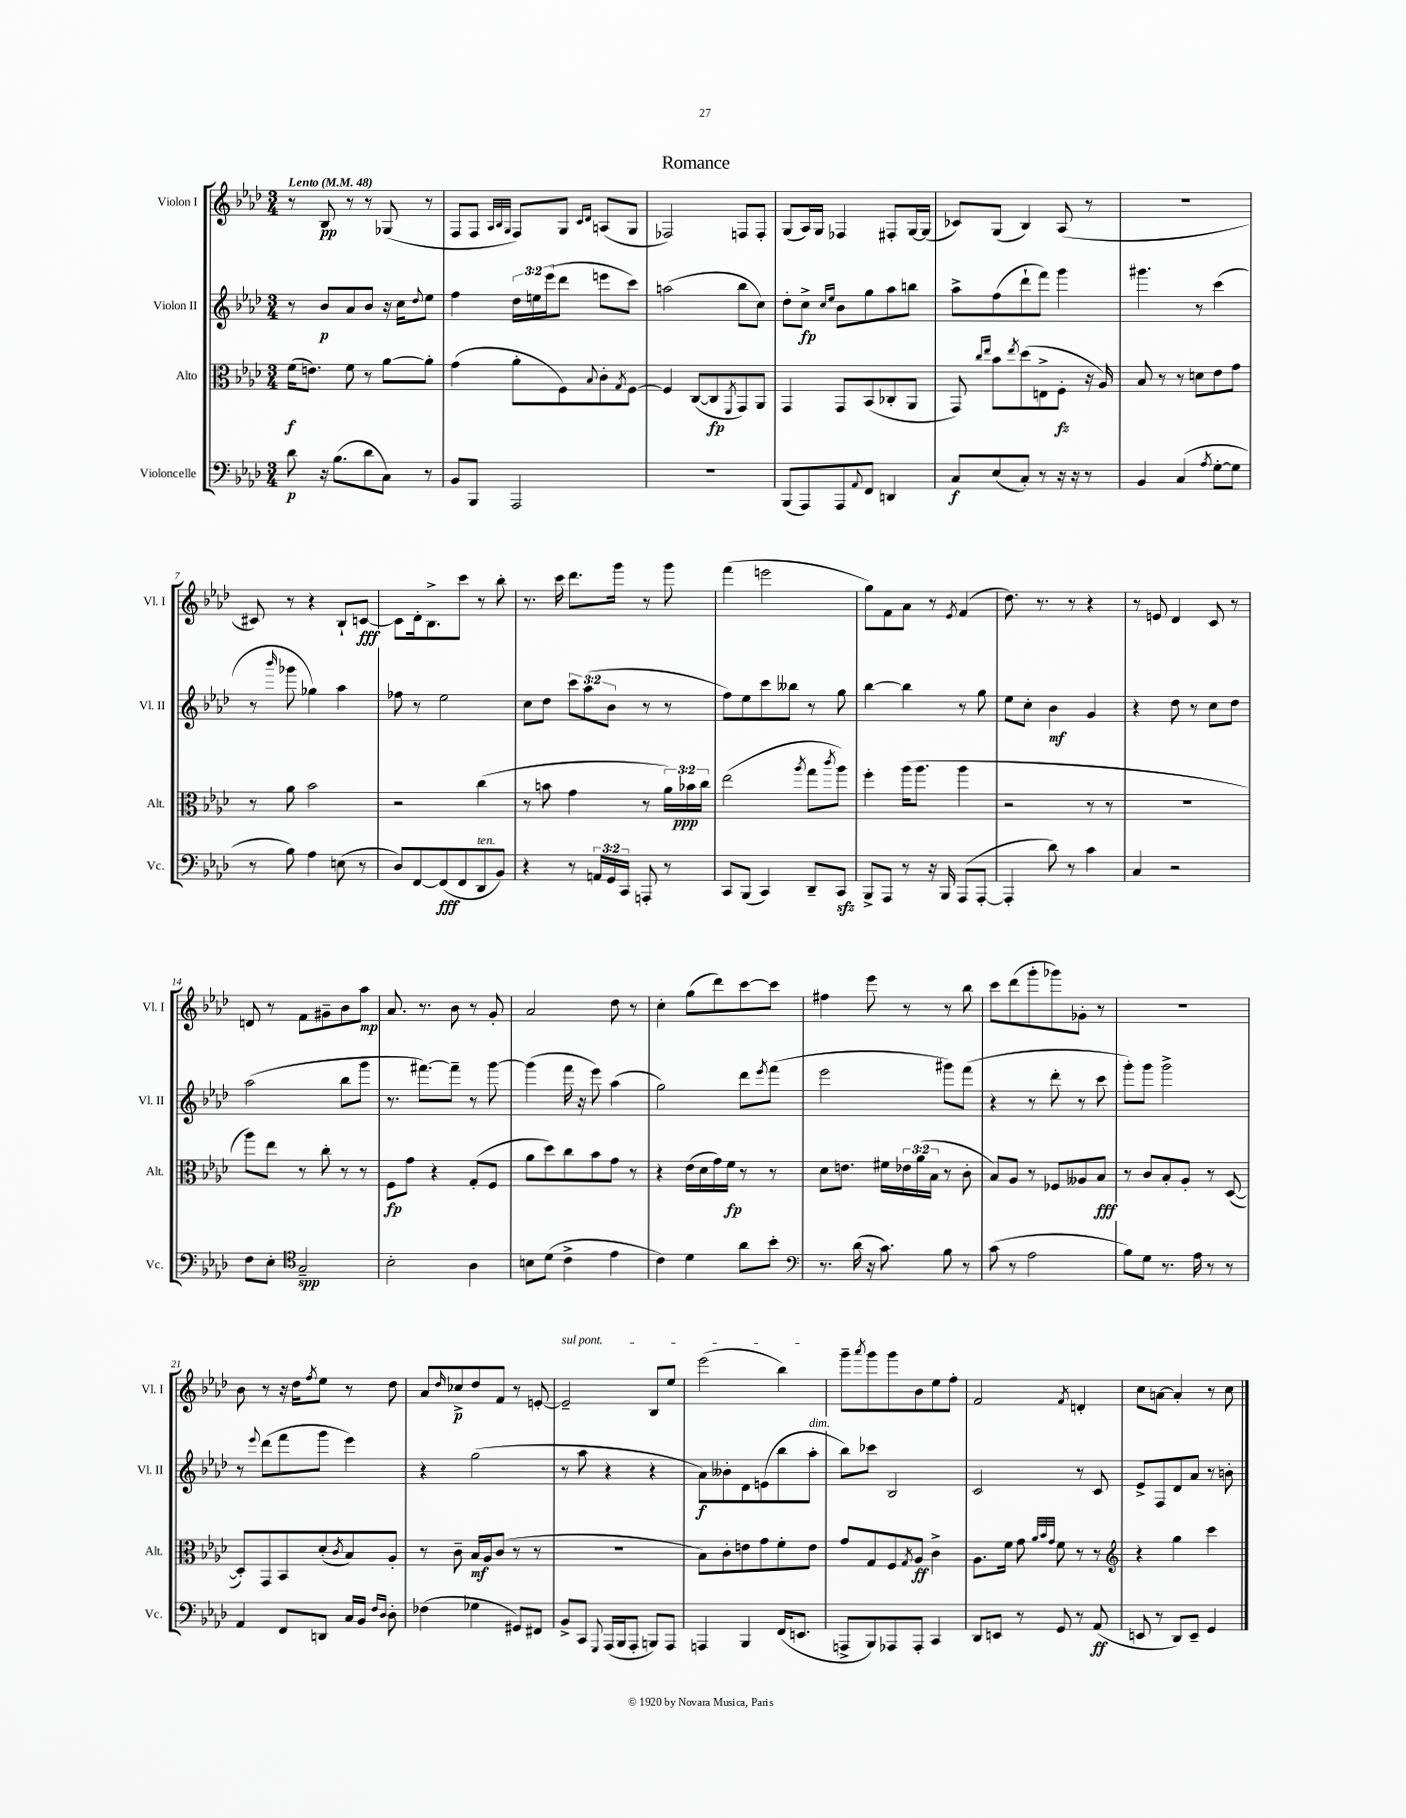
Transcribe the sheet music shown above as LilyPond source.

\header { title = "Romance" }
<<
\new StaffGroup <<
\new Staff = "s0" \with { instrumentName = "Violon I" shortInstrumentName = "Vl. I" } {
    \clef treble \key aes \major \numericTimeSignature \time 3/4 \tempo "Lento" 4 = 48
    r8 bes8\pp r8 r8 ges8( r8 |
    f8 f8 \grace { aes32 bes32 g32 } f8) g8 \grace { c'16 des'16 } a8( g8 |
    fes2) f8 f8-. |
    g8( aes16) g16 fes4 fis8-. g16~ g16( |
    ces'8) g8( bes4) aes8( r8 |
    R2. |
    cis'8) r8 r4 bes8-! c'8~\fff |
    c'8 des'16-. bes8.-> c'''8 r8 bes''8-. |
    r8. c'''16 des'''8. g'''16 r8 g'''8 |
    f'''4( e'''2 |
    g''8) f'8 aes'8 r8 \acciaccatura { ees'8 } f'4( |
    des''8.) r8. r8 r4 |
    r8 e'8 des'4 c'8 r8 |
    d'8 r8 f'8 gis'8-- bes'8 aes''8\mp |
    aes'8. r8. bes'8 r8 g'8-. |
    aes'2 des''8 r8 |
    c''4-. g''8( des'''8) c'''8~ c'''8 |
    fis''4 ees'''8 r8 r8 bes''8 |
    c'''8 des'''8( g'''8-. ges'''8) ges'8-. r8 |
    R2. |
    bes'8 r8 r16 des''16 \acciaccatura { f''8 } ees''8 r8 des''8 |
    aes'8 \grace { des''16 } ces''8->\p des''8 f'8 r8 e'8~-. |
    \once \override TextSpanner.bound-details.left.text = \markup { \italic "sul pont." } e'2--\startTextSpan bes8 ees''8 |
    ees'''2( bes''4\stopTextSpan) |
    g'''8-- \acciaccatura { aes'''8 } g'''8 g'''8 bes'8 ees''8 f''8-. |
    f'2 \acciaccatura { f'8 } d'4-. |
    c''8 a'8~ a'4-. r8 c''8 \bar "|." |
}
\new Staff = "s1" \with { instrumentName = "Violon II" shortInstrumentName = "Vl. II" } {
    \clef treble \key aes \major \numericTimeSignature \time 3/4 \override Staff.TupletNumber.text = #tuplet-number::calc-fraction-text
    r8 bes'8\p aes'8 bes'8 r16 c''16 \appoggiatura { des''8 } ees''8 |
    f''4 \tuplet 3/2 { des''16 e''16 ees'''16( } des'''8 e'''8 c'''8) |
    a''2( bes''8 c''8) |
    des''8-. c''8->\fp \grace { c''16 ees''16 } bes'8 g''8 aes''8 b''8 |
    aes''8-> f''8( des'''8-! f'''8) g'''4 |
    gis'''4. r8 c'''4( |
    r8 \grace { bes'''16 } ges'''8 ges''4) aes''4 |
    fes''8 r8 ees''2 |
    c''8 des''8 \tuplet 3/2 { c'''8 aes''8( bes'8 } r8 r8 |
    f''8) ees''8 c'''8 beses''8 r8 g''8 |
    bes''4~ bes''4 r8 g''8 |
    ees''8 c''8-. bes'4\mf g'4 |
    r4 des''8 r8 c''8 des''8 |
    aes''2( bes''8 g'''8 |
    r8. fis'''8.~) fis'''8-- r8 g'''8~ |
    g'''4( f'''16 r16 ees'''8) aes''4( |
    g''2) des'''8 \acciaccatura { ees'''8 } f'''8( |
    ees'''2 gis'''8) f'''8( |
    r4 r8 des'''8-. r8 c'''8 |
    g'''8-.) g'''8 g'''2-> |
    r8 \appoggiatura { ees'''8 } des'''8( f'''8 g'''8 ees'''4) |
    r4 g''2( |
    r8 aes''8 r4 r4 |
    aes'8\f) beses'8-. des'8 e'8( bes''8 aes''8-.^\markup { \italic "dim." } |
    bes''8) ces'''8 bes2 |
    c'2 r8 c'8 |
    ees'8-> f8 des'8 aes'8 r8 b'8-. \bar "|." |
}
\new Staff = "s2" \with { instrumentName = "Alto" shortInstrumentName = "Alt." } {
    \clef alto \key aes \major \numericTimeSignature \time 3/4 \override Staff.TupletNumber.text = #tuplet-number::calc-fraction-text
    f'16\f( e'8.) f'8 r8 aes'8~ aes'8-. |
    g'4( aes'8-. f8) \appoggiatura { bes8 } c'8-. \acciaccatura { g8 } f8~ |
    f4 c8~( c8\fp \acciaccatura { f,8 } g,8) aes,8 |
    g,4 g,8 bes,8( ces8-. aes,8 |
    g,8) \grace { c''16 ees''16 } bes'8 \acciaccatura { ees''8 } des''8( e8-> f8-.\fz r16 aes16) |
    bes8 r8 r8 d'8 ees'8 g'8 |
    r8 aes'8 bes'2 |
    r2 c''4( |
    r8 b'8 g'4 r8 \tuplet 3/2 { aes'16) bes'16\ppp c''16 } |
    ees''2( \acciaccatura { aes''8 } g''8 \acciaccatura { c'''8 } aes''8) |
    f''4-. aes''16( aes''8. aes''4 |
    r2 r8 r8 |
    R2. |
    aes''8) ees''8 r8 c''8-. r8 r8 |
    f8\fp g'8 r4 g8-.( f8 |
    aes'8 des''8) c''8 bes'8 g'8 r8 |
    r4 ees'16( des'16 g'16) f'16\fp r8 r8 |
    des'8 e'8. fis'16 \tuplet 3/2 { ees'16 aes'16( bes16 } r8 c'8-. |
    bes8) aes8 r8 fes8 aeses8 bes8\fff |
    r8 c'8 bes8-. aes8-. r8 des8~( |
    des8-.) g,8 bes,8 des'8-.( \acciaccatura { c'8 } bes8) aes8-. |
    r8 c'8-- bes16\mf aes16 c'8( r8 r8 |
    R2. |
    bes8) c'8-. e'8 g'8 f'8-. e'8 |
    g'8 g8 f8 \acciaccatura { g8 } aes8\ff c'4-> |
    aes8. f'16 g'8 \grace { aes'32 bes'32 g'32 } f'8 r8 r8 |
    \clef treble r4 g''4 c'''4 \bar "|." |
}
\new Staff = "s3" \with { instrumentName = "Violoncelle" shortInstrumentName = "Vc." } {
    \clef bass \key aes \major \numericTimeSignature \time 3/4 \override Staff.TupletNumber.text = #tuplet-number::calc-fraction-text
    des'8\p r16 bes8.( des'8 c8) r8 |
    bes,8 bes,,8 aes,,2 |
    R2. |
    bes,,8( aes,,8) aes,,8 \appoggiatura { aes,8 } f,8 d,4 |
    c8\f ees8( c8-.) r8 r16 r16 r8 |
    bes,4 c4( \acciaccatura { aes8 } g8~-. g8 |
    r8 bes8) aes4 e8( r8 |
    des8) f,8~ f,8\fff( f,8 des,8^\markup { \italic "ten." } bes,8) |
    r4 r8 \tuplet 3/2 { a,16 g,16 c,16 } a,,8-. r8 |
    c,8 bes,,8( c,4) des,8-- c,8\sfz |
    bes,,8-> aes,,8 r8 r16 bes,,16 aes,,8( aes,,8~-. |
    aes,,4-. des'8) r8 c'4 |
    c4 r2 |
    f8 ees8-. \clef tenor g2--\spp |
    bes2-. aes4 |
    b8 des'8( c'4-> ees'4 |
    c'4) des'4 aes'8 bes'8-. |
    \clef bass r8. des'16( r16 c'8.) bes8 r8 |
    c'8( r8 aes2 |
    bes8) g8 r8. aes16 r8 r8 |
    aes,4 f,8 d,8 c16 bes,16 \grace { f16 des16 } des8-. |
    fes4( ges4 gis,8) fis,8 |
    bes,8-> c,8 \appoggiatura { g,,8 } aes,,16( bes,,16 aes,,8-. b,,8) aes,,8 |
    a,,4 bes,,4 f,16( e,8. |
    a,,8-> bes,,8) aes,,8 aes,,8-. c,4 |
    des,8 e,8 r8 g,8 r8 aes,8\ff( |
    e,8 r8 des,8) e,8-- g,4 \bar "|." |
}
>>
>>
